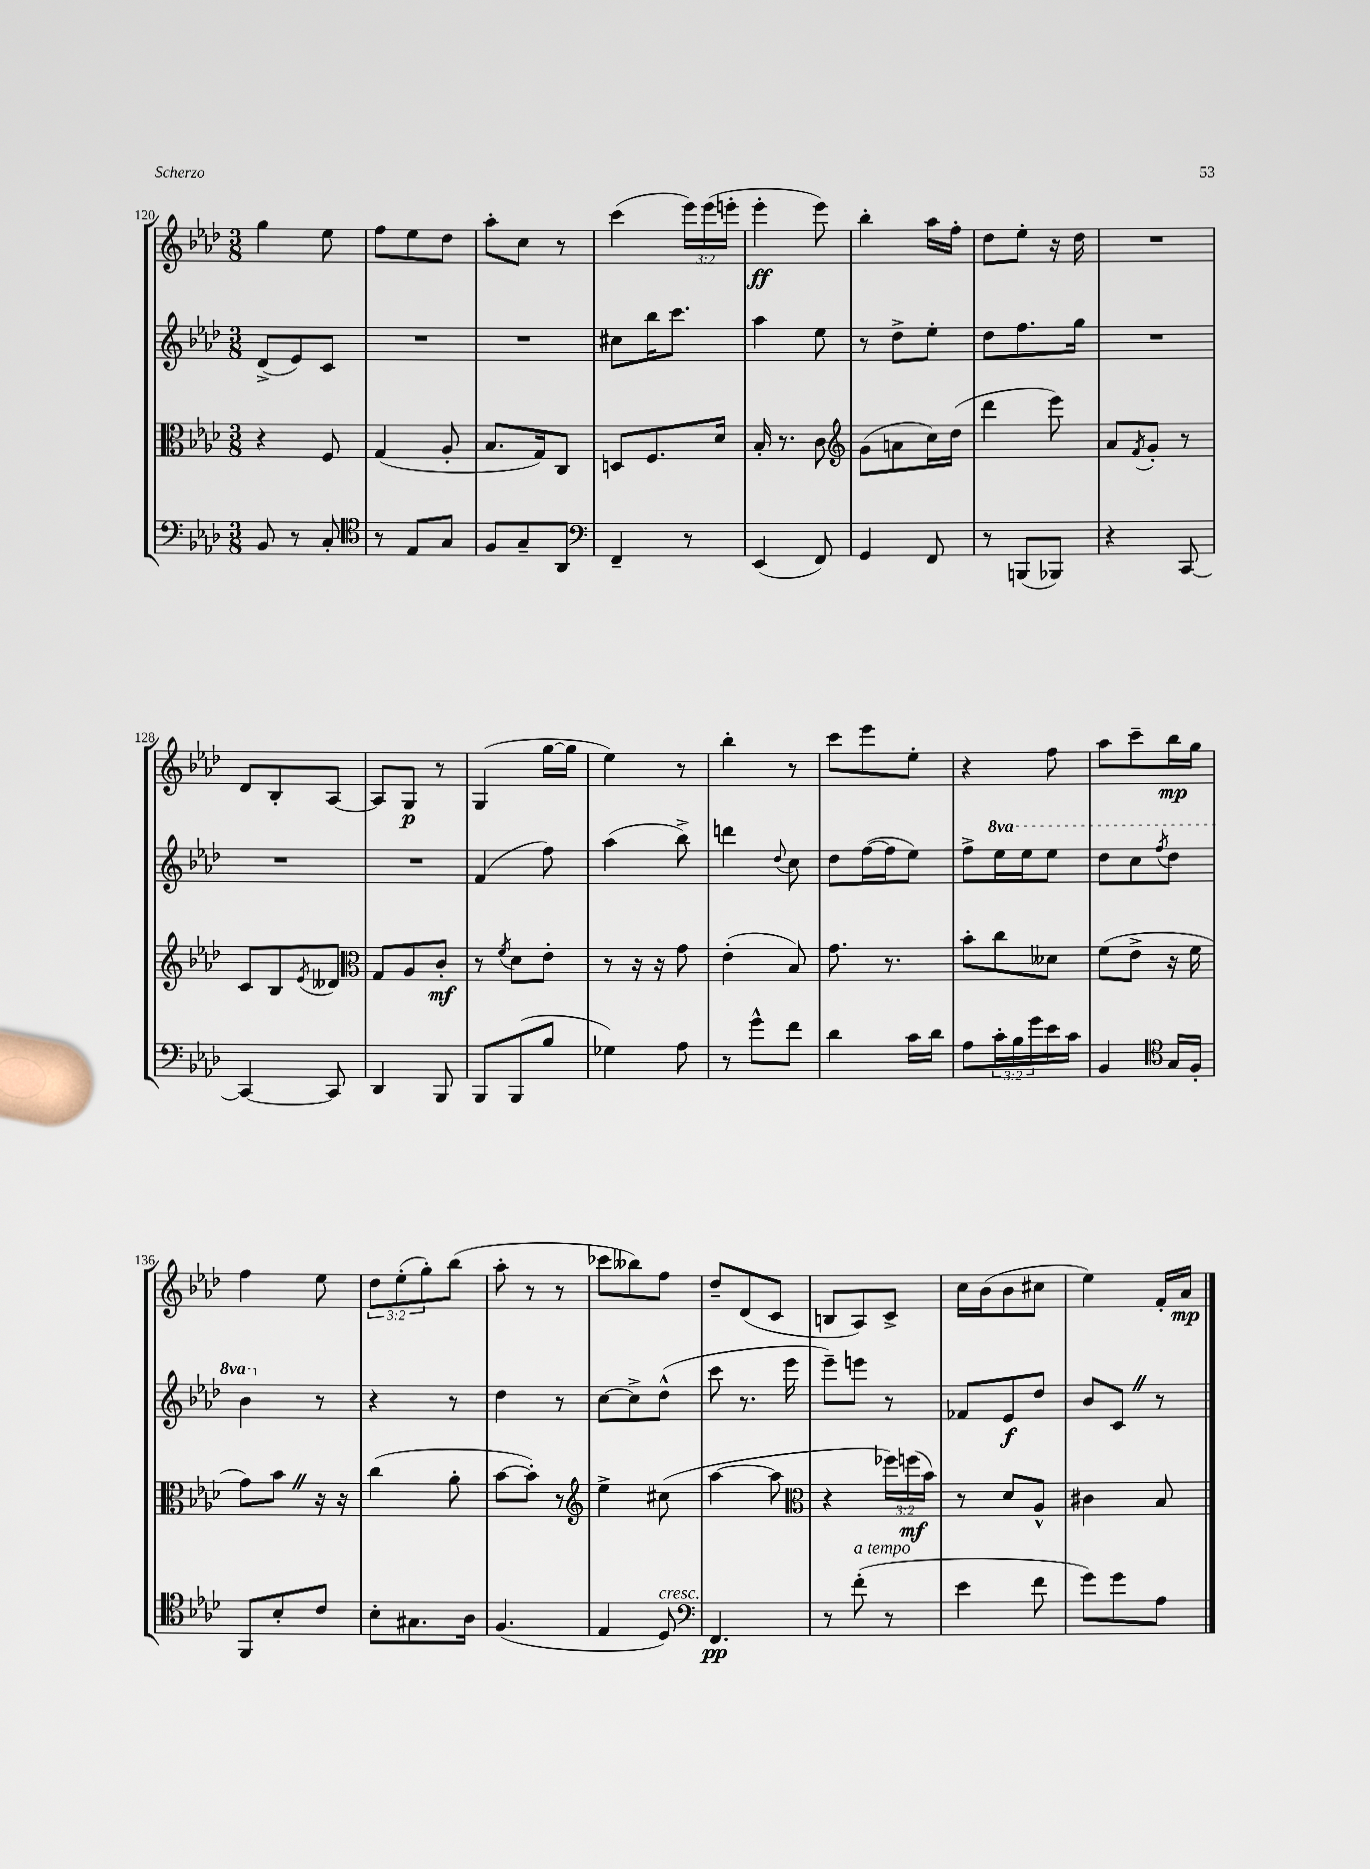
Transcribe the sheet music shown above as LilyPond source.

<<
\new StaffGroup <<
\new Staff = "s0" {
    \clef treble \key aes \major \numericTimeSignature \time 3/8 \override Staff.TupletNumber.text = #tuplet-number::calc-fraction-text
    g''4 ees''8 |
    f''8 ees''8 des''8 |
    aes''8-. c''8 r8 |
    c'''4( \tuplet 3/2 { ees'''16) ees'''16( e'''16-. } |
    ees'''4-.\ff ees'''8) |
    bes''4-. aes''16 f''16-. |
    des''8 ees''8-. r16 des''16 |
    R4. |
    des'8 bes8-. aes8~ |
    aes8 g8\p r8 |
    g4( g''16~ g''16 |
    ees''4) r8 |
    bes''4-. r8 |
    c'''8 ees'''8 ees''8-. |
    r4 f''8 |
    aes''8 c'''8-- bes''16\mp g''16 |
    f''4 ees''8 |
    \tuplet 3/2 { des''8 ees''8-.( g''8-.) } bes''8( |
    aes''8-. r8 r8 |
    ces'''8 beses''8) f''8 |
    des''8-- des'8( c'8 |
    b8 aes8) c'8-> |
    c''16 bes'16( bes'8 cis''8 |
    ees''4) f'16-. aes'16\mp \bar "|." |
}
\new Staff = "s1" {
    \clef treble \key aes \major \numericTimeSignature \time 3/8 \set Staff.ottavationMarkups = #ottavation-simple-ordinals
    des'8->( ees'8) c'8 |
    R4. |
    R4. |
    cis''8 bes''16 c'''8. |
    aes''4 ees''8 |
    r8 des''8-> ees''8-. |
    des''8 f''8. g''16 |
    R4. |
    R4. |
    R4. |
    f'4( f''8) |
    aes''4( bes''8->) |
    d'''4 \appoggiatura { des''8 } c''8 |
    des''8 f''16~( f''16 ees''8) |
    f''8-> \ottava #1 ees'''16 ees'''16 ees'''8 |
    des'''8 c'''8 \acciaccatura { f'''8 } des'''8 |
    bes''4 \ottava #0 r8 |
    r4 r8 |
    des''4 r8 |
    c''8~ c''8-> des''8-^( |
    c'''8 r8. ees'''16 |
    ees'''8--) e'''8 r8 |
    fes'8 ees'8\f des''8 |
    bes'8 c'8 \once \override BreathingSign.text = \markup { \musicglyph "scripts.caesura.straight" } \breathe r8 \bar "|." |
}
\new Staff = "s2" {
    \clef alto \key aes \major \numericTimeSignature \time 3/8 \override Staff.TupletNumber.text = #tuplet-number::calc-fraction-text
    r4 f8 |
    g4( aes8-. |
    bes8. g16) c8 |
    d8 f8. des'16 |
    bes16-. r8. c'8 |
    \clef treble g'8( a'8 c''16) des''16( |
    des'''4 ees'''8) |
    aes'8 \acciaccatura { f'8 } g'8-. r8 |
    c'8 bes8 \acciaccatura { ees'8 } deses'8 |
    \clef alto g8 aes8 c'8-.\mf |
    r8 \acciaccatura { f'8 } des'8 ees'8-. |
    r8 r16 r16 g'8 |
    ees'4-.( bes8) |
    g'8. r8. |
    bes'8-. c''8 deses'8 |
    f'8( ees'8-> r16 f'16 |
    g'8) bes'8 \once \override BreathingSign.text = \markup { \musicglyph "scripts.caesura.straight" } \breathe r16 r16 |
    c''4( aes'8-. |
    bes'8~ bes'8-.) r8 |
    \clef treble ees''4-> cis''8( |
    aes''4~ aes''8 |
    \clef alto r4 \tuplet 3/2 { fes''16) f''16\mf( bes'16) } |
    r8 des'8 aes8-^ |
    cis'4 bes8 \bar "|." |
}
\new Staff = "s3" {
    \clef bass \key aes \major \numericTimeSignature \time 3/8 \override Staff.TupletNumber.text = #tuplet-number::calc-fraction-text
    bes,8 r8 c8-. |
    \clef tenor r8 ees8 g8 |
    f8 g8-- aes,8 |
    \clef bass f,4-- r8 |
    ees,4( f,8) |
    g,4 f,8 |
    r8 b,,8( bes,,8) |
    r4 c,8~ |
    c,4~ c,8 |
    des,4 bes,,8 |
    bes,,8 bes,,8( bes8 |
    ges4) aes8 |
    r8 g'8-^ f'8 |
    des'4 c'16 des'16 |
    aes8 \tuplet 3/2 { c'16-. bes16 g'16 } ees'16 c'16 |
    bes,4 \clef tenor g16 f16-. |
    f,8 bes8-. c'8 |
    bes8-. gis8. aes16 |
    f4.( |
    ees4 des8^\markup { \italic "cresc." }) |
    \clef bass f,4.\pp |
    r8 f'8-.^\markup { \italic "a tempo" }( r8 |
    ees'4 f'8 |
    g'8) g'8 aes8 \bar "|." |
}
>>
>>
\layout { \context { \Score currentBarNumber = #120 } }
